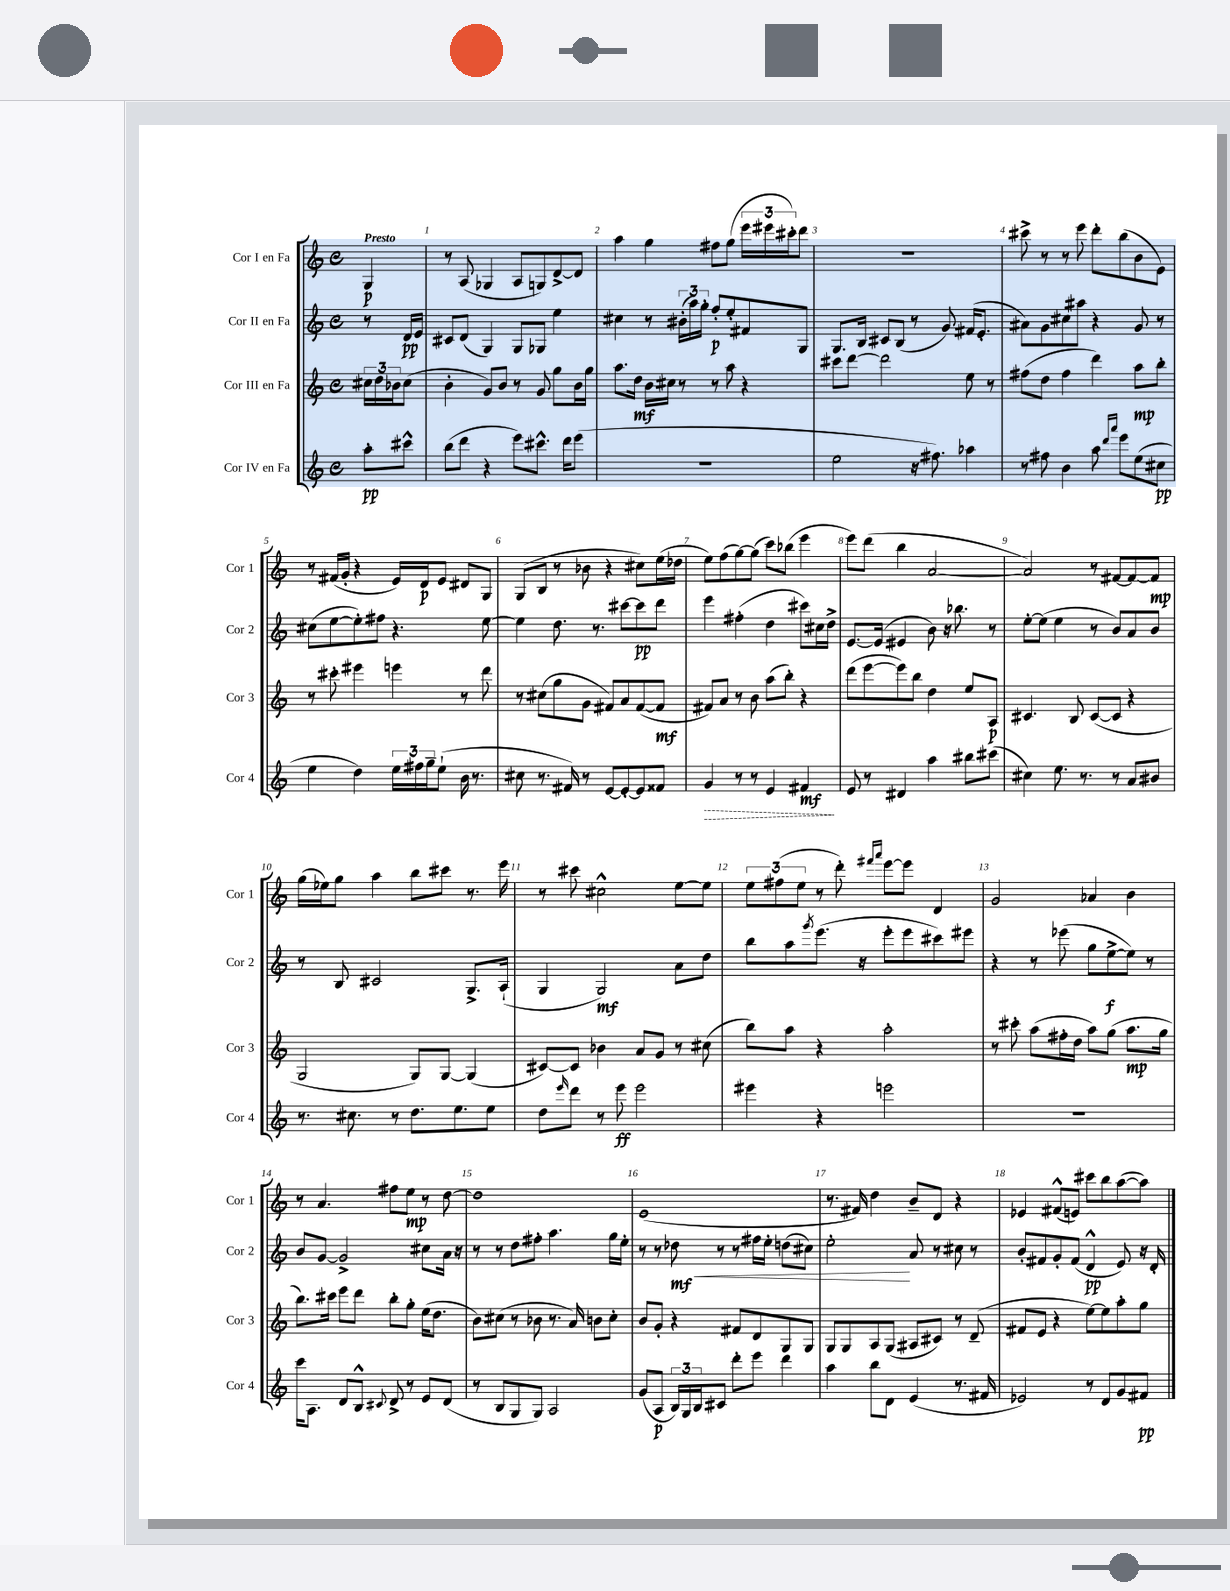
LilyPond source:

<<
\new StaffGroup <<
\new Staff = "s0" \with { instrumentName = "Cor I en Fa" shortInstrumentName = "Cor 1" } {
    \clef treble \key c \major \defaultTimeSignature \time 4/4 \partial 4 \tempo "Presto"
    g4\p |
    r8 a8( ges4 a8 g8) d'8~-> d'8 |
    a''4 g''4 fis''8 g''8( \tuplet 3/2 { e'''16 eis'''16 cis'''16-.) } d'''8 |
    R1 |
    cis'''8-> r8 r8 e'''8 d'''8-. b''8( b'8 e'8) |
    r8 fis'16( g'16-. r4 e'16) d'16\p e'8 dis'8 g8 |
    g8( b8 r8 bes'8 r4 cis''8) e''16( des''16 |
    e''8) f''8( g''8~) g''8( c'''8) bes''8( e'''4 |
    e'''8) d'''8( b''4 a'2~ |
    a'2) r8 fis'8~ fis'8~ fis'8\mp |
    g''16( ees''16) g''8 a''4 b''8 cis'''8 r8. e'''16 |
    r8 cis'''8 cis''2-^ e''8~ e''8 |
    \tuplet 3/2 { e''8 fis''8( e''8 } r8 d'''8-.) \grace { fis'''16 a'''16 } e'''8~ e'''8 d'4 |
    g'2 aes'4 b'4 |
    r8 a'4. fis''8 e''8\mp r8 d''8~ |
    d''1 |
    e'1( |
    r8. fis'16) d''4 b'8-- d'8 r4 |
    ees'4 fis'8-^( e'8) cis'''8 b''8 a''8~( a''8) \bar "|." |
}
\new Staff = "s1" \with { instrumentName = "Cor II en Fa" shortInstrumentName = "Cor 2" } {
    \clef treble \key c \major \defaultTimeSignature \time 4/4 \partial 4
    r8 d'16\pp e'16 |
    cis'8 d'8( g4) g8 ges8 e''4 |
    cis''4 r8 \tuplet 3/2 { bis'16-.( a''16) g''16-. } f''8-.\p e''8-. fis'8 g8 |
    g8. b16 cis'8 b8( r8 g'8) fis'16( e'8.-. |
    ais'8) g'8 cis''8 ais''8 r4 g'8 r8 |
    cis''8( e''8~ e''8-.) fis''8 r4. e''8~ |
    e''4 d''8. r8. cis'''8~ cis'''8\pp d'''8 |
    e'''4 fis''4-.( d''4 cis'''8) cis''16 d''16-> |
    e'8.~ e'16( eis'4 b'8) r16 bes''8. r8 |
    e''8~-. e''8( e''4 r8 b'8) a'8 b'8 |
    r8 b8 cis'2 g8.-> a16-!( |
    g4 g2\mf) a'8 d''8 |
    b''8 a''8 \acciaccatura { g'''8 } e'''8.( r16 e'''8-. e'''8 cis'''8) eis'''8 |
    r4 r8 ees'''8( g''8 e''8~->\f e''8) r8 |
    b'8 g'8~ g'2-> cis''8 a'16 r16 |
    r8 r8 d''8 fis''8-. a''4. g''16 e''16-. |
    r8 r8 des''8\mf\< r8 r8 fis''16 e''16-. d''8( cis''8) |
    e''2-.\! a'8 r8 cis''8 r8 |
    b'8-. fis'8 g'8-. fis'8( d'4-^\pp e'8) r16 d'16-. \bar "|." |
}
\new Staff = "s2" \with { instrumentName = "Cor III en Fa" shortInstrumentName = "Cor 3" } {
    \clef treble \key c \major \defaultTimeSignature \time 4/4 \partial 4
    \tuplet 3/2 { cis''16 d''16 bes'16 } cis''8( |
    b'4-. g'8) b'8 r8 g'8 g''8 b'16 g''16 |
    a''8. d''16\mf b'16 cis''16 r8 r8 a''8 r4 |
    cis'''8 d'''8~ d'''2 e''8 r8 |
    fis''8( d''8 fis''4 d'''4) a''8\mp b''8-. |
    r8 cis'''8-. eis'''4 e'''4 r8 d'''8 |
    r8 cis''8( g''8 g'8 fis'8) a'8 fis'8~( fis'8\mf |
    fis'8) a'8 r8 b'8 a''8( b''8-.) r4 |
    d'''8( e'''8~ e'''8) b''8 d''4 e''8 a8\p |
    cis'4. b8 cis'8~( cis'8 r4 |
    g2 g8) g8~ g4( |
    cis'8~) cis'8 bes'4 a'8 g'8 r8 cis''8( |
    b''8) a''8 r4 a''2-. |
    r8 cis'''8-. a''8( fis''16-. d''16 a''8) g''8( a''8.\mp g''16 |
    b''8.) cis'''16 e'''8 d'''8 b''8-. g''8-. e''16( d''8. |
    b'8) cis''8( r8 bes'8 r8. a'16) b'8 cis''8-. |
    b'8 g'8-. r4 fis'8 d'8 g8 g8 |
    g8 g8 a8 g8( ais8 cis'8) r8 d'8--( |
    fis'8 e'8 r4 e''8~) e''8 a''8-. g''8 \bar "|." |
}
\new Staff = "s3" \with { instrumentName = "Cor IV en Fa" shortInstrumentName = "Cor 4" } {
    \clef treble \key c \major \defaultTimeSignature \time 4/4 \partial 4
    a''8-.\pp cis'''8-^ |
    b''8( d'''8 r4 e'''8) cis'''8.-^ d'''16 e'''8( |
    r1 |
    e''2 r16 fis''8.) aes''4 |
    r8 fis''8 b'4 a''8 \grace { d'''16 a'''16 } e'''8 e''8( cis''8\pp |
    e''4 d''4) \tuplet 3/2 { e''16 fis''16 g''16-- } e''8-!( b'16 r8. |
    cis''8 r8. fis'16) r8 e'8~ e'8~-. e'8 fisis'8 |
    \once \override Hairpin.style = #'dashed-line g'4\> r8 r8 e'4 fis'4\mf\! |
    e'8 r8 dis'4 a''4 bis''8 cis'''8( |
    cis''4) e''8. r8. r8 a'8 bis'8 |
    r8. cis''8. r8 d''8. e''8. e''8 |
    d''8 \grace { e'''16 } d'''8 r8 e'''8\ff e'''2 |
    eis'''4 r4 e'''2 |
    R1 |
    c'''16 a8. d'8 b8-^ \appoggiatura { cis'8 } d'8-> r8 e'8 d'8( |
    r8 b8 g8 g8) a2 |
    g'8( a8\p \tuplet 3/2 { b16) g16 b16 } cis'8 d'''8-. e'''8 d'''4 |
    a''4 b''8 d'8 e'4( r8. fis'16 |
    ees'2) r8 d'8 g'8 fis'8\pp \bar "|." |
}
>>
>>
\layout { \context { \Score \override BarNumber.break-visibility = ##(#f #t #t) barNumberVisibility = #all-bar-numbers-visible } }
